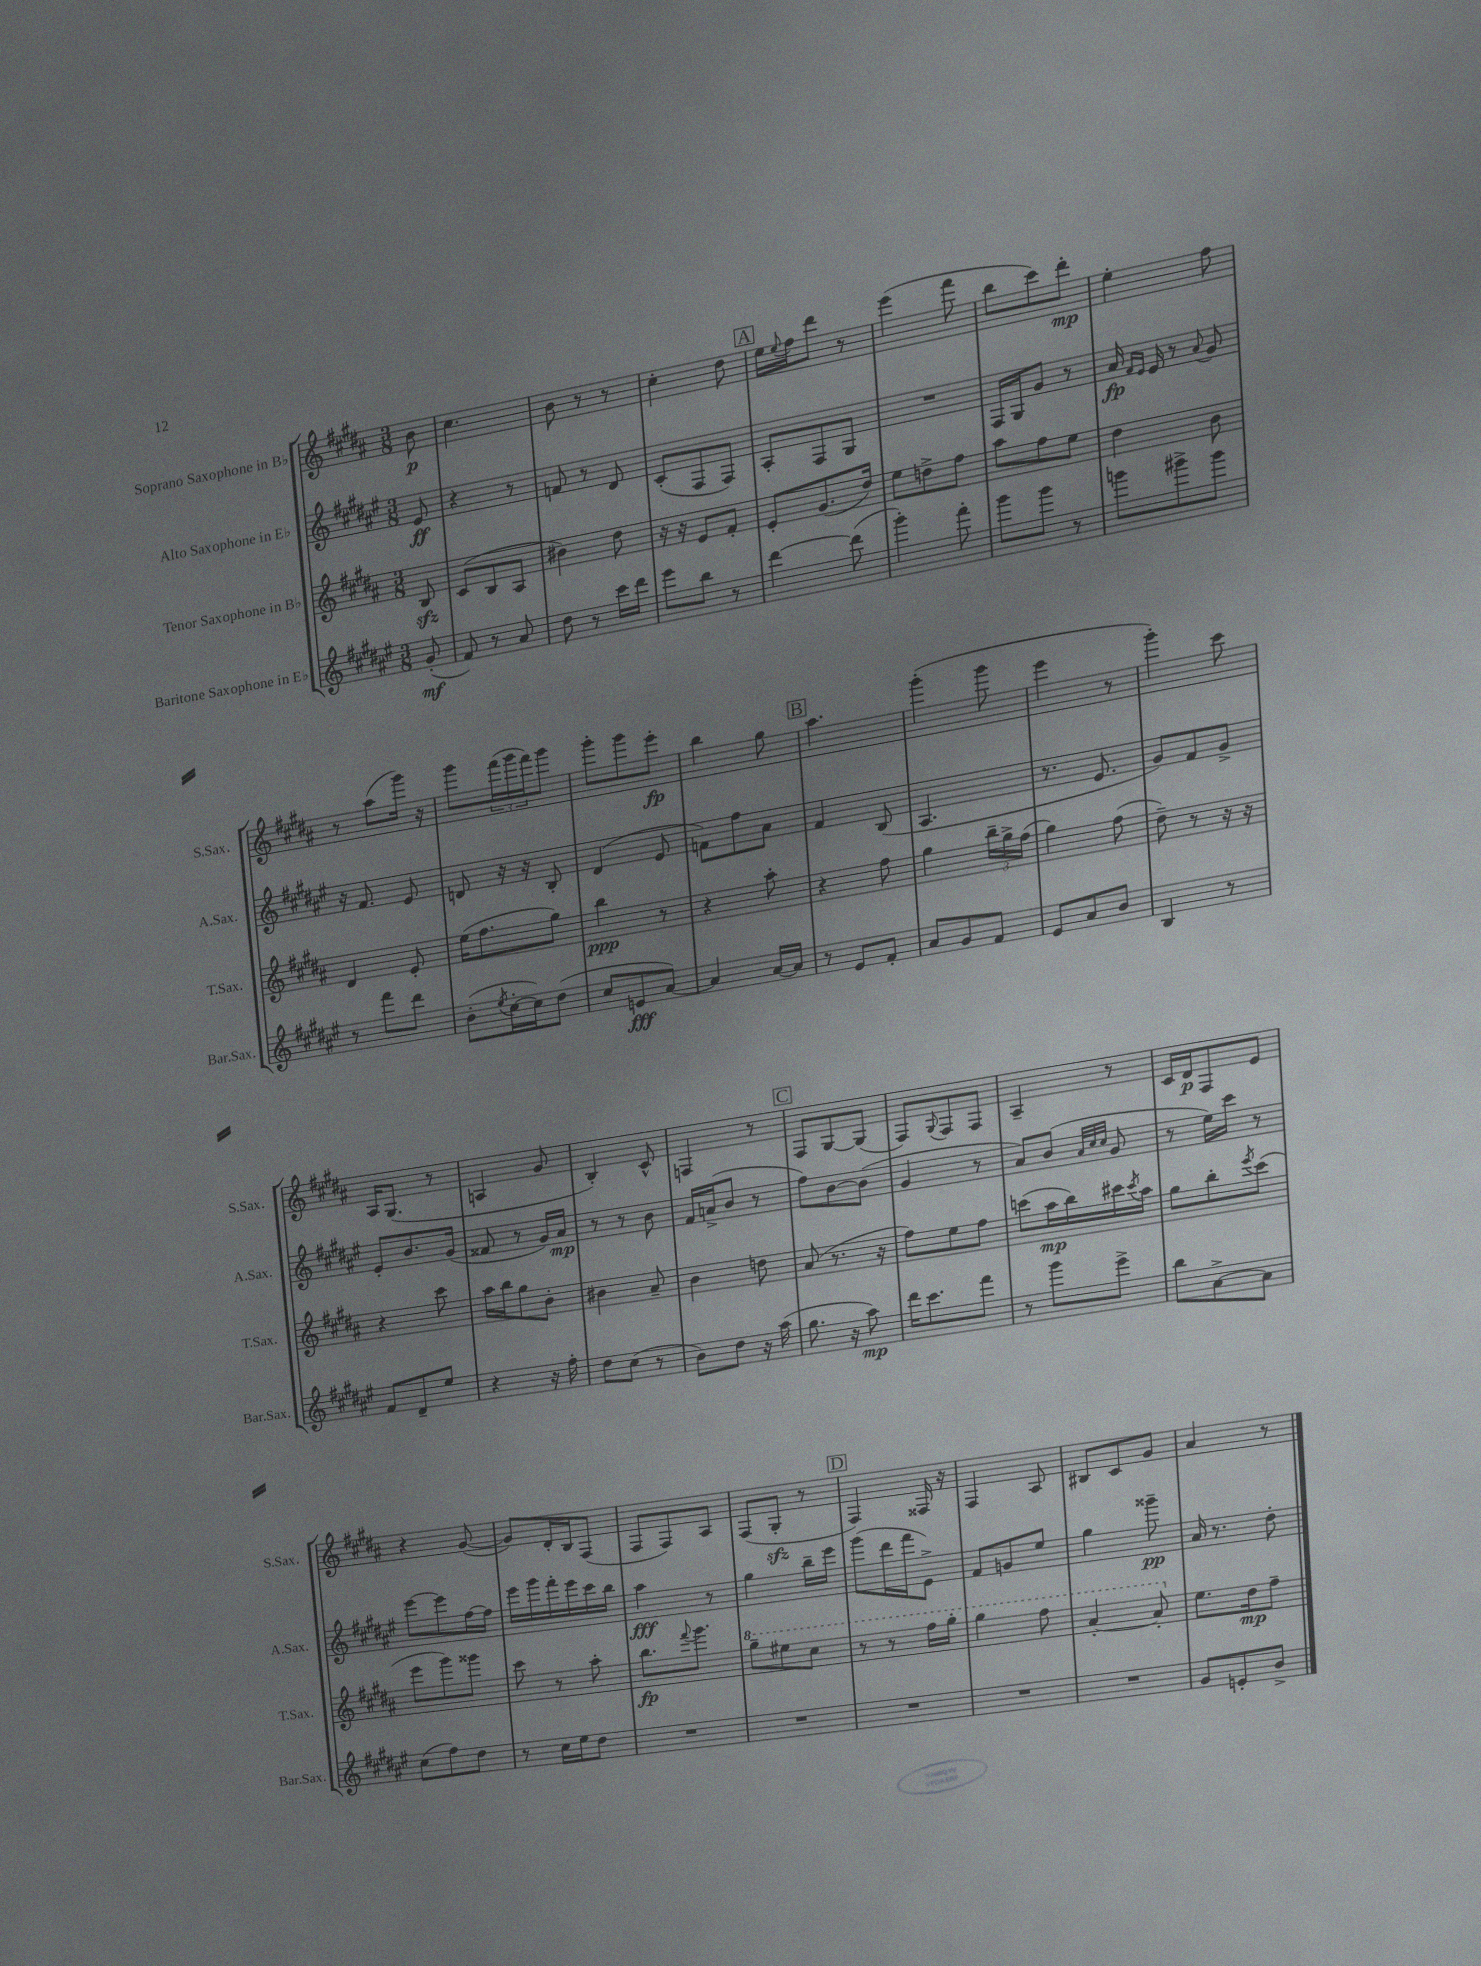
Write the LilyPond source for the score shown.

<<
\new StaffGroup <<
\new Staff = "s0" \with { instrumentName = "Soprano Saxophone in Bb" shortInstrumentName = "S.Sax." } {
    \clef treble \key b \major \numericTimeSignature \time 3/8 \partial 8
    b'8\p |
    cis''4. |
    b'8 r8 r8 |
    cis''4-. dis''8 |
    \mark \markup { \box "A" } e''16 \appoggiatura { e''8 } fis''16 dis'''8 r8 |
    e'''4( fis'''8 |
    b''8 cis'''8) dis'''8-.\mp |
    e''4-. fis''8 |
    r8 ais''8( gis'''16) r16 |
    gis'''8 \tuplet 3/2 { fis'''16( gis'''16 fis'''16) } gis'''8 |
    gis'''8-. gis'''8 e'''8-.\fp |
    b''4 gis''8 |
    \mark \markup { \box "B" } ais''4. |
    gis'''4-.( gis'''8 |
    e'''4 r8 |
    gis'''4-.) cis'''8 |
    ais16 gis8.( r8 |
    a4 gis'8 |
    b4-.) cis'8-^ |
    f4 r8 |
    \mark \markup { \box "C" } fis8 gis8~ gis8( |
    fis8) \appoggiatura { gis8 } fis8 fis8 |
    ais4-- r8 |
    cis'16 dis'16\p fis8 e'8 |
    r4 gis'8~( |
    gis'8) dis'16-. b16 fis8( |
    fis8 fis8) ais8 |
    fis8( gis8-.\sfz r8 |
    \mark \markup { \box "D" } fis4) fisis16 r16 |
    fis4 ais8 |
    bis8 cis'8 gis'8 |
    ais'4 r8 \bar "|." |
}
\new Staff = "s1" \with { instrumentName = "Alto Saxophone in Eb" shortInstrumentName = "A.Sax." } {
    \clef treble \key fis \major \numericTimeSignature \time 3/8 \partial 8
    eis'8\ff |
    r4 r8 |
    f'8 r8 dis'8 |
    cis'8-.( fis8 fis8) |
    \mark \markup { \box "A" } ais8-. fis8 gis8 |
    R4. |
    fis16 gis16 gis'8 r8 |
    ais'16\fp \grace { fis'16 eis'16 } eis'16 r8 \appoggiatura { ais'8 } gis'8 |
    r16 fis'8. eis'8 |
    d'8 r16 r16 b8-. |
    dis'4( eis'8 |
    f'8) fis''8 ais'8 |
    \mark \markup { \box "B" } fis'4 b8( |
    ais4. |
    r8. eis'8. |
    gis'8) fis'8 gis'8-> |
    eis'8-. b'8. gis'16( |
    fisis'8 r8 gis'16) ais'16\mp |
    r8 r8 b'8 |
    fis'16 a'16->( b'8 r8 |
    \mark \markup { \box "C" } fis''8) b'8~ b'8( |
    gis'4 r8 |
    ais'8) b'8( \grace { ais'32 cis''32 cis''32 } gis'8 |
    r8 eis''16) cis'''16 r8 |
    eis'''8~ eis'''8 fis''16~ fis''16 |
    eis'''16 gis'''16 fis'''16-. eis'''16 cis'''16 b''16 |
    ais''4\fff r8 |
    gis''4 b''16-- eis'''16 |
    \mark \markup { \box "D" } gis'''8( dis'''16 fis'''16 eis'8->) |
    fis'8 g'8 eis''8 |
    gis''4 gisis'''8--\pp |
    ais'16 r8. dis''8-. \bar "|." |
}
\new Staff = "s2" \with { instrumentName = "Tenor Saxophone in Bb" shortInstrumentName = "T.Sax." } {
    \clef treble \key b \major \numericTimeSignature \time 3/8 \partial 8
    b8\sfz |
    cis'8( b8 ais8 |
    bis'4) dis''8 |
    r16 r16 e'8 fis'8-. |
    \mark \markup { \box "A" } e'8-. gis'8.( dis''16) |
    e''8 d''8-> fis''8 |
    ais''8 fis''8 e''8 |
    dis''4 b'8 |
    dis'4 e'8-. |
    e''16( fis''8. gis''8) |
    b''4\ppp r8 |
    r4 ais''8-. |
    \mark \markup { \box "B" } r4 fis''8 |
    gis''4 \tuplet 3/2 { b''16-- gis''16-> fis''16( } |
    gis''4) fis''8( |
    dis''8--) r8 r16 r16 |
    r4 cis'''8 |
    ais''16 b''16 gis''8 b'8-. |
    bis'4 ais'8-- |
    b'4 d''8 |
    \mark \markup { \box "C" } ais'8( r8. r16 |
    fis''8) e''8 fis''8 |
    c'''8( ais''16\mp b''16) cis'''16 \acciaccatura { cis'''8 } ais''16 |
    gis''8 b''8-. \acciaccatura { e'''8 } cis'''8( |
    e'''8 gis'''8) gisis'''8 |
    cis'''8 r8 ais''8-. |
    b''8.\fp \appoggiatura { fis'''8 } gis'''8. |
    \ottava #1 gis'''8-- eis'''8 cis'''8 |
    \mark \markup { \box "D" } r8 r8 fis'''16 gis'''16-. |
    gis'''4 fis'''8 |
    ais''4~-. ais''8-. \ottava #0 |
    e''8. dis''16\mp fis''8-- \bar "|." |
}
\new Staff = "s3" \with { instrumentName = "Baritone Saxophone in Eb" shortInstrumentName = "Bar.Sax." } {
    \clef treble \key fis \major \numericTimeSignature \time 3/8 \partial 8
    gis'8-.\mf( |
    fis'8) r8 ais'8 |
    dis''8 r8 cis'''16 dis'''16 |
    eis'''8 b''8 r8 |
    \mark \markup { \box "A" } dis'''4~ dis'''8( |
    gis'''4-.) fis'''8-. |
    gis'''8 gis'''8 r8 |
    g'''8 gis'''8-> gis'''8 |
    r8 fis'''8 dis'''8 |
    b'8-.( \acciaccatura { eis''8 } cis''16~-. cis''16) dis''8( |
    cis''8 e'8\fff ais'8~) |
    ais'4 ais'16~ ais'16 |
    \mark \markup { \box "B" } r8 eis'8 fis'8-. |
    ais'8 gis'8 fis'8 |
    eis'8 ais'8 b'8 |
    b4 r8 |
    fis'8 dis'8-- eis''8 |
    r4 r16 fis''16-. |
    dis''8 cis''8( r8 |
    b'8) dis''8 r16 ais''16( |
    \mark \markup { \box "C" } gis''8. r16 ais''8\mp) |
    dis'''16 cis'''8. fis'''8 |
    r8 gis'''8 eis'''8-> |
    b''8 ais'8~-> ais'8 |
    cis''8( fis''8) dis''8 |
    r8 cis''16 eis''16 dis''8 |
    R4. |
    R4. |
    \mark \markup { \box "D" } R4. |
    R4. |
    R4. |
    gis'8 e'8-. b'8-> \bar "|." |
}
>>
>>
\layout { \context { \Score \remove "Bar_number_engraver" } }
